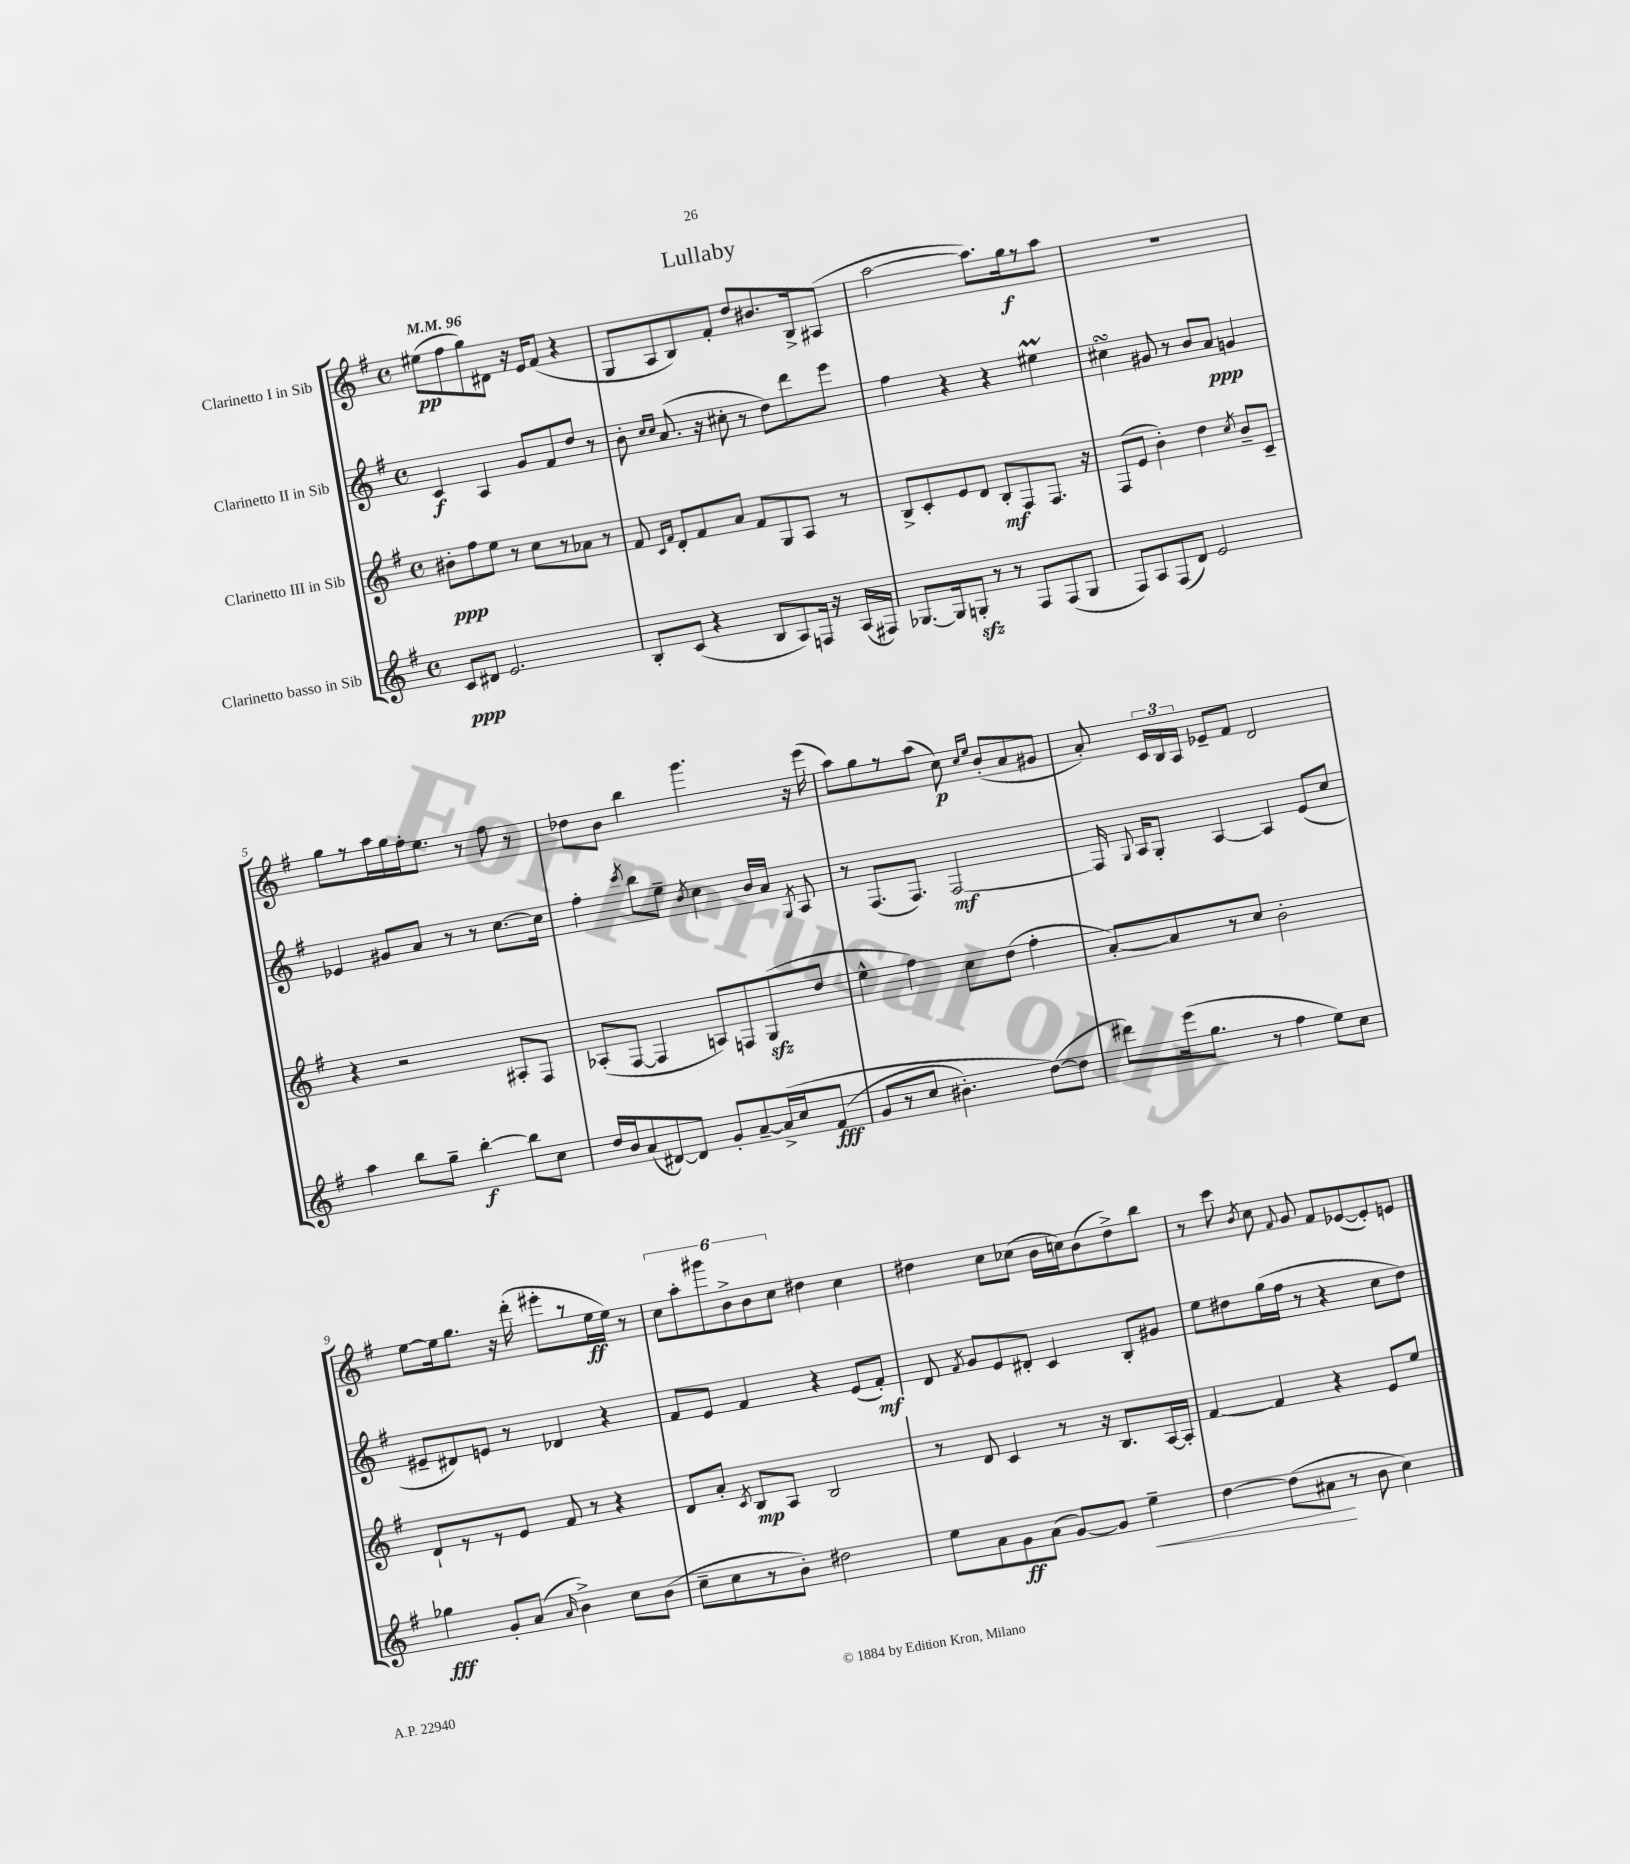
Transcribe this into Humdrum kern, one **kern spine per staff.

**kern	**kern	**kern	**kern
*staff4	*staff3	*staff2	*staff1
*clefG2	*clefG2	*clefG2	*clefG2
*k[f#]	*k[f#]	*k[f#]	*k[f#]
*M4/4	*M4/4	*M4/4	*M4/4
*met(c)	*met(c)	*met(c)	*met(c)
*MM96	*MM96	*MM96	*MM96
8c/L	8b#'\L	4c/	(8ee#\L
8d#/J	8ff#\	.	8ff#\
2.e/	8ee\J	4A/	8gg\)
.	8r	.	8d#\J
.	8cc\L	8g/L	16r
.	.	.	16e/LK
.	8r	8f#/	(8f#/J
.	8a-\J	8dd/J	4r
.	8r	8r	.
=	=	=	=
8B'/L	8f#/	8b'\	8G/L
.	16qqc/LL	16qqcc/LL	.
.	16qqf#/JJ	16qqcc/JJ	.
(8c/J	8d'/L	(8.a/	8A/
4r	8f#/	.	8B/)
.	.	16r	.
.	8a/J	8cc#'\	8f#'/J
8B/L	8f#/L	8r	8dd/L
8A/)	8G/	8dd\L)	8.b#/
16F/Jk	8A/J	8ddd\	.
16r	.	.	16B^/k
(16A/LL	8r	8eee\J	(8A#/J
16F#/JJ)	.	.	.
=	=	=	=
[8.G-/L	8B^/L	4ff#\	[2aa\
.	8c'/	.	.
16G-/]k	.	.	.
8G'/J	8e/	4r	.
8r	8d/J	.	.
8r	8B'/L	4r	8.aa\]L)
8F#/L	8F#/	.	.
.	.	.	16gg\k
(8F#/	8.F#/J	4ee#\	8r
8G/J	.	.	8aa\J
.	16r	.	.
=	=	=	=
8F#/L)	(8F#/L	4cc#\	1r
8A/	8e/J	.	.
(8F#/	4b'\)	8g#/	.
8d/J)	.	8r	.
2e/	4dd\	8b/L	.
.	.	8a/J	.
.	8qcc/	.	.
.	8b~/L	4g/	.
.	8c~/J	.	.
=	=	=	=
4aa\	4r	4e-/	8gg\L
.	.	.	8r
8bb\L	2r	8g#/L	16aa\L
.	.	.	16gg\
8gg~\J	.	8a/J	16ff#'\J
.	.	.	8.ee\J
[4bb'\	.	8r	.
.	.	8r	8r
8bb\]L	8A#'/L	[8.cc\L	8ff#\
8cc\J	8F#/J	.	8r
.	.	16cc\]Jk	.
=	=	=	=
16dd/LL	(8A-'/L	4ff#'\	8dd-\L
16b/J	.	.	.
(8a/	[8F#/J	.	8b\J
.	.	8qccc/	.
[8d#/)	4F#/]	8bb\L	4bb\
8d#/]J	.	8ee~\J	.
.	.	8qb/	.
8g'/L	8A/L)	4cc\	4.ggg\
[8a~/	8F/	.	.
&(16a^/]L	(8G/	16b/LL	.
16cc/J	.	16a/JJ	.
.	.	8qG/	.
(8f#/J	8dd/J	8A/	16r
.	.	.	(16eee\
=	=	=	=
8g/L	4ee^^\	8r	8aa\L)
8r	.	(8.F#/L	8gg\
8cc/J	4ff#\)	.	8r
.	.	8.F#/J)	.
4.b#'\)	.	.	(8aa\J
.	8cc\L	[2F#/	8cc\)
.	.	.	16qqcc/LL
.	.	.	16qqee/JJ
.	(8dd\J	.	(8b'/L
([8dd\L&)	4ff#'\	.	8a/
8dd\]J	.	.	8g#/J
=	=	=	=
8ddd#\L)	[8a'/L)	16F#/]	8a'/)
.	.	8qqG/	.
.	.	16A/LK	.
(16eee\k	8a/]	8G'/J	24c/LL
.	.	.	24B/
8.gg\J	.	.	.
.	.	.	24A/JJ
.	8r	[4A/	8e-~/L
8r	8cc/J	.	8f#/J
4ff#\	2b'\	4A/]	2d/
8ee\L)	.	(8e/L	.
8cc\J	.	8cc/J	.
=	=	=	=
4gg-\	8d`/L	8e#~/L	[8ee\L
.	8r	8d#/)	16ee\]k
.	.	.	8.gg\J
8g'/L	8r	8e/J	.
(8a/J	8e/J	8r	16r
.	.	.	(16ddd'\
16qqa/	.	.	.
4b^\)	8f#/	4d-/	8eee#'\L
.	8r	.	8r
8cc\L	4r	4r	16ee\L
.	.	.	16ee\JJ)
(8b\J	.	.	8r
=	=	=	=
8cc~\L	8d/L	8f#/L	12cc\L
.	.	.	12aa'\
8cc\	8a'/J	8e/J	.
.	.	.	12ggg#\
.	8qc/	.	.
8r	8B/L	4f#/	12b^\
.	.	.	12b\
8b'\J)	8A/J	.	.
.	.	.	12cc\J
2dd#\	2B/	4r	4dd#\
.	.	(8e/L	4cc\
.	.	8f#'/J)	.
=	=	=	=
8ee\L	8r	8d/	4dd#\
.	.	8qf#/	.
8a\	8d/	8g/L	.
8g\	4c/	8e/	8cc\L
(8a\J	.	8d#'/J	(8cc-\J
[8g/L)	8r	4c/	16b\LL
.	.	.	16cc\J)
8g/]J	16r	.	(8b\
.	8.B/L	.	.
4ee~\	.	8B'/L	8dd#^\)
.	[16A/L	8g#/J	8bb\J
.	16A'/]JJ	.	.
=	=	=	=
[4dd\	[4f#/	8ee\L	8r
.	.	8dd#\	8ccc\
.	.	.	8qb/
(8dd\]L	4f#/]	(16gg\L	8cc\
.	.	16ff#\JJ	.
.	.	.	8qqf#/
8a#\J	.	8r	8g/
8r	4r	4r	8f#/L
8b\	.	.	([8e-/
4cc\)	8e/L	8cc\L	8e-'/])
.	8ee/J	8dd#\J)	8e/J
==	==	==	==
*-	*-	*-	*-
